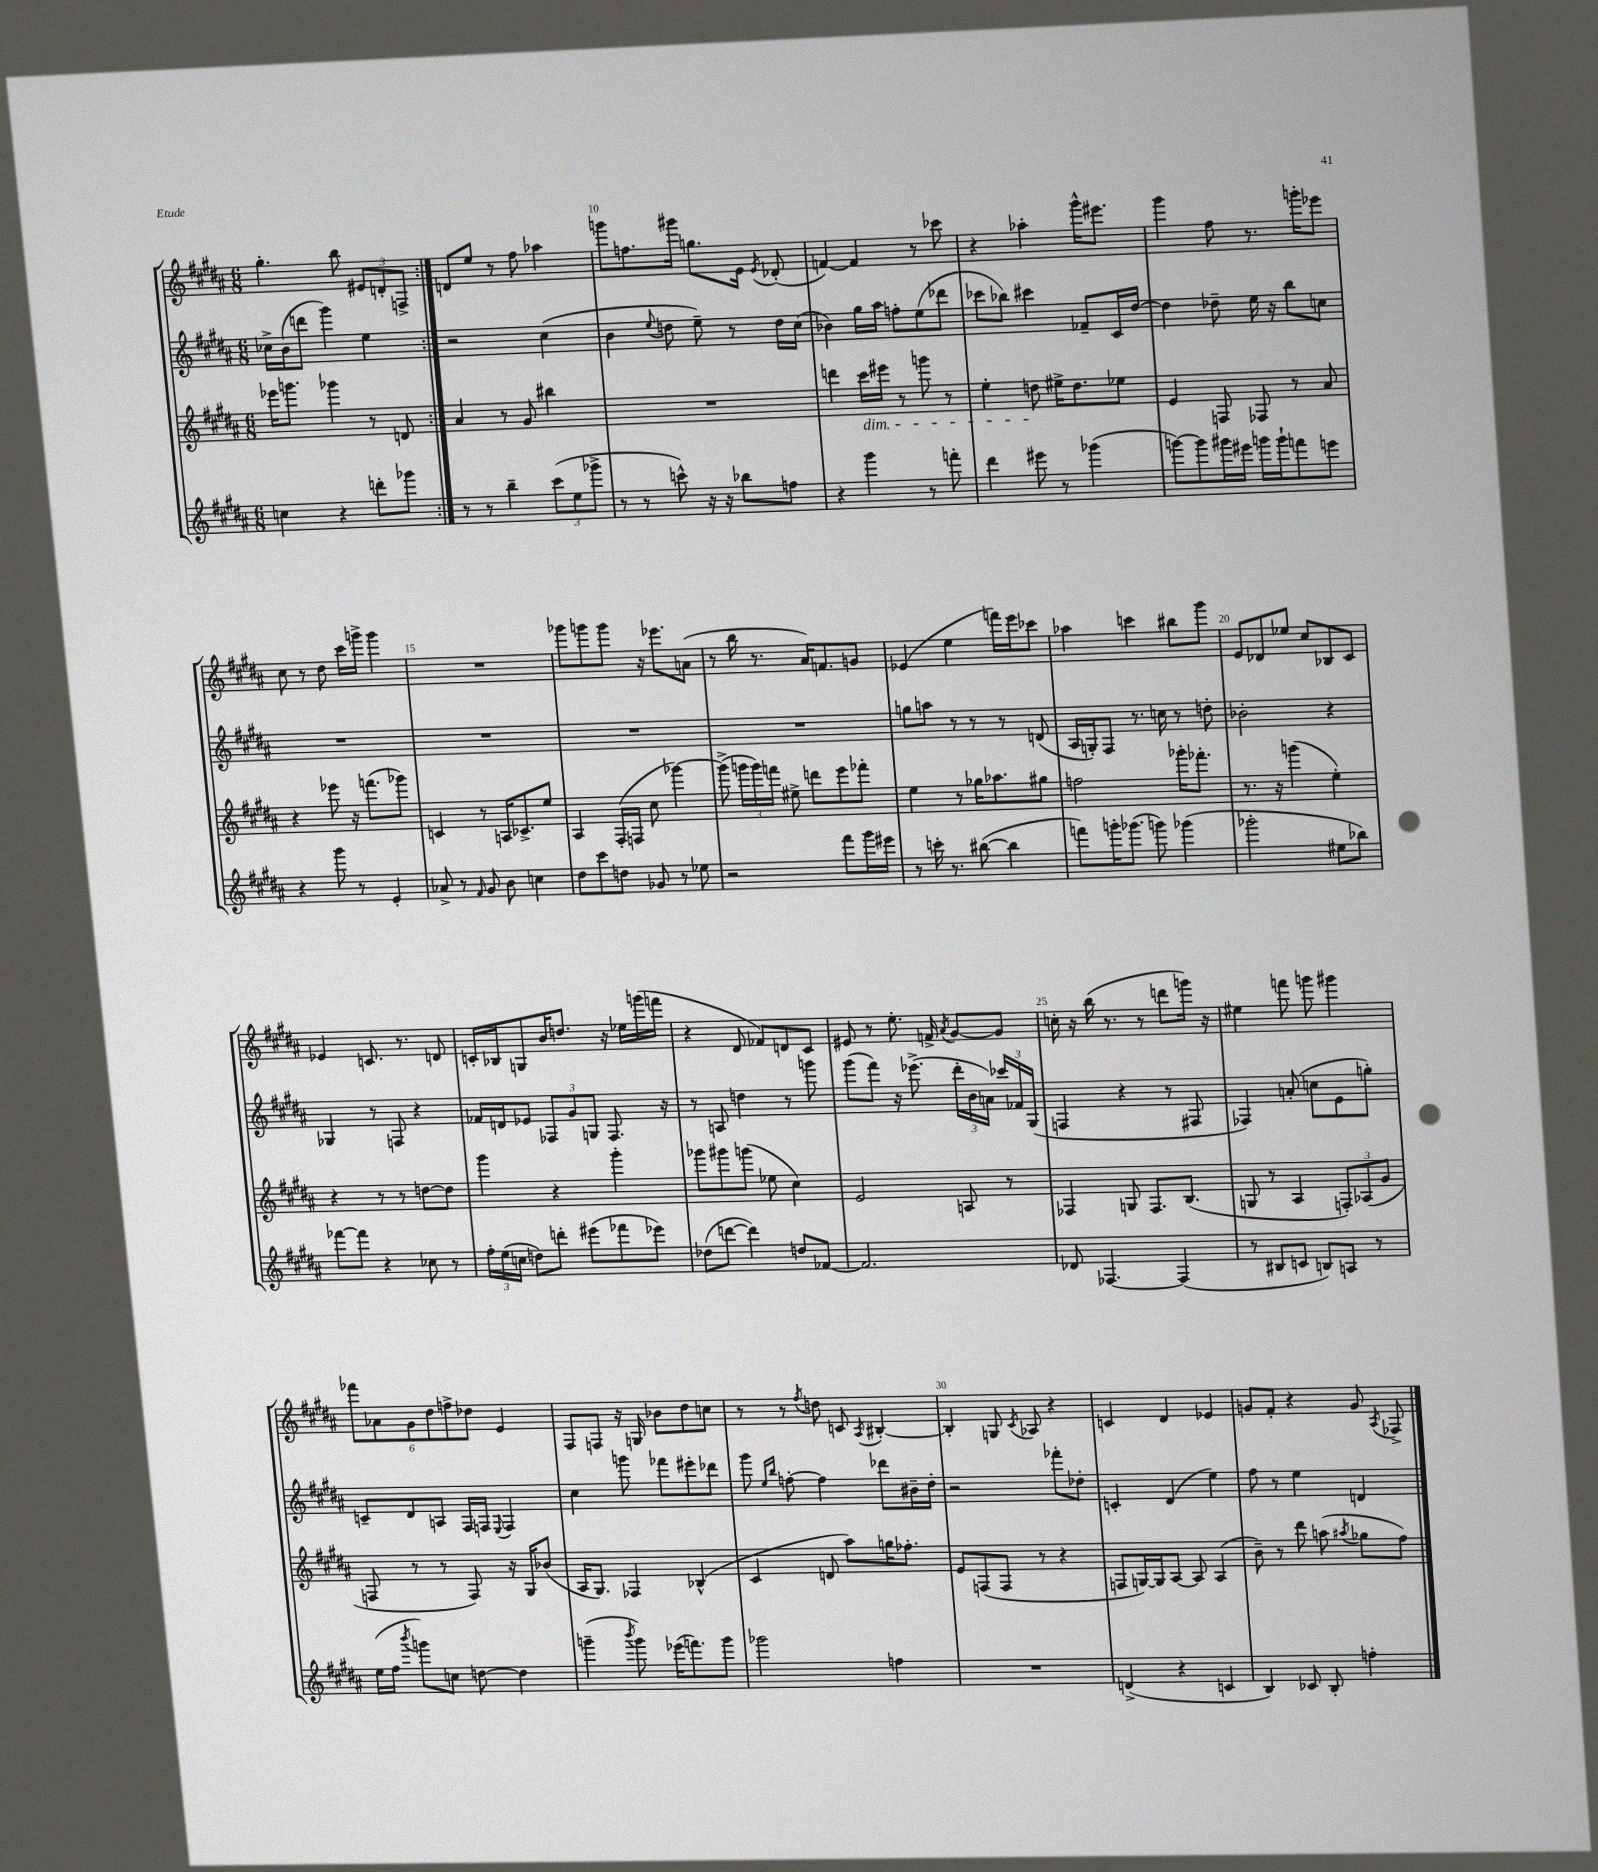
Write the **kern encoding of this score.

**kern	**kern	**kern	**kern
*staff4	*staff3	*staff2	*staff1
*clefG2	*clefG2	*clefG2	*clefG2
*k[f#c#g#d#a#]	*k[f#c#g#d#a#]	*k[f#c#g#d#a#]	*k[f#c#g#d#a#]
*M6/8	*M6/8	*M6/8	*M6/8
4cc	16eee-	16cc-^	4.gg#'
.	8.ggg	(16b	.
.	.	8ddd	.
4r	4ggg-	4ggg#)	.
.	.	.	8bb
8ddd'	8r	4ee	12e#
.	.	.	12d'
8ggg-	8d	.	.
.	.	.	12F^
=:|!	=:|!	=:|!	=:|!
8r	4a#	2r	8d
8r	.	.	8ee
4bb~	8r	.	8r
.	8g#	.	8ff#
(12ccc#	4bb#	(4cc#	4aa-
12ee	.	.	.
12ggg-^	.	.	.
=	=	=	=
8r	2.r	4b	8ggg
8r	.	.	8.ff
.	.	8qqee	.
8ccc^^)	.	8dd	.
.	.	.	16ggg#
16r	.	8ee~)	8.gg
16r	.	.	.
8bb-	.	8r	.
.	.	.	16e
.	.	.	8qe
8ff	.	16dd	(8d-'
.	.	(16cc#	.
=	=	=	=
4r	4ddd	4b-)	[4f)
4ggg#	16ccc#	16gg#	4f]
.	16eee#	16aa#	.
.	8r	8ff'	.
8r	8ggg	(8ee	8r
8fff'	8r	8ddd-	8ccc-
=	=	=	=
4ddd#	4ee'	8ccc-	4r
.	.	8bb-)	.
8eee#	8dd	4ccc#	4aa-'
8r	16ee#^	.	.
.	8.dd	.	.
(4ggg-	.	8f-~	16ggg#^^
.	.	.	8.eee#
.	8ee-	16c#	.
.	.	[16dd#	.
=	=	=	=
[8ggg)	4e	4dd#]	4ggg#
8ggg]	.	.	.
16ggg#	8F	8dd-~	8ff#
16eee#	.	.	.
16ggg	8F-	16ee	8.r
16ggg`	.	16r	.
8fff	8r	8bb	.
.	.	.	16ggg'
8eee	8a#	8cc	8eee-
=	=	=	=
4r	4r	2.r	8cc#
.	.	.	8r
8ggg#	8eee-	.	8dd#
8r	16r	.	16ccc#
.	(8.fff	.	16ggg^
4e'	.	.	4ggg
.	8ggg-)	.	.
=	=	=	=
8a-^	4c	2.r	2.r
8r	.	.	.
16qqf#	.	.	.
8g#	8r	.	.
8b	16A	.	.
.	8.c-^	.	.
4cc	.	.	.
.	8ee	.	.
=	=	=	=
8dd#	4A#	2.r	8ggg-
8ccc#	.	.	8ggg
8dd	(16F#'	.	8ggg
.	16F	.	.
8g-	8cc#	.	16r
.	.	.	8.eee-
8r	[4ggg-)	.	.
8ee-	.	.	(8a
=	=	=	=
2r	(8ggg-^]	2.r	8r
.	24ggg	.	16bb
.	24ggg)	.	.
.	.	.	8.r
.	24fff	.	.
.	8ee#^	.	.
.	8ddd	.	16a#)
.	.	.	8.f
8fff#	8eee	.	.
16ggg#	8fff-'	.	8g
16eee#	.	.	.
=	=	=	=
8r	4ee	8gg	(4e-
16ccc'	.	8aa	.
8.r	.	.	.
.	8r	8r	4ee
([8bb#	16gg-	8r	.
.	8.aa-	.	.
4bb#]	.	8r	16fff)
.	.	.	16eee
.	8gg#	(8d	8ccc-
=	=	=	=
8fff)	2ff	16A#	4aa-
.	.	16G')	.
16ggg'	.	8F#	.
(8.ggg-	.	.	.
.	.	8.r	4ccc
8ggg)	.	.	.
.	.	16cc	.
(4ggg-	16ggg-'	8r	8bb#
.	8.fff-'	.	.
.	.	8dd'	8ggg#
=	=	=	=
2ggg-'	8.r	2b-'	8e
.	.	.	8d-
.	16r	.	.
.	(4ggg	.	8ee-
.	.	.	8cc#
8ee#	4ee')	4r	8B-
8bb-)	.	.	8c#
=	=	=	=
[8fff-	4r	4G-	4e-
8fff-]	.	.	.
4r	8r	8r	8.c
.	8r	8F	.
.	.	.	8.r
8cc-	[8dd	4r	.
8r	8dd]	.	8d
=	=	=	=
24ff#'	4ggg#	16f-	16c'
(24ee	.	.	.
.	.	16d	16B-
24cc	.	.	.
8dd)	.	8e-	8G
8ddd'	4r	12F-	16b
.	.	.	8.dd
.	.	12g#	.
(8eee#	.	.	.
.	.	12G	.
8fff-	4ggg#'	8.F-	16r
.	.	.	16ee-
8eee-)	.	.	(16ggg
.	.	16r	16fff
=	=	=	=
(8dd-	8ggg-	8r	4r
[8ddd	8ggg#	8A	.
4ddd])	(8ggg	4dd	8d#
.	8ee-	.	8f-)
8dd	4cc#)	8r	8d
[8f-	.	8ggg	8c#
=	=	=	=
2.f-]	2e	(8ggg#	8e#
.	.	8fff#)	8r
.	.	16r	8.ee'
.	.	(8.eee-^	.
.	.	.	16f^
.	.	.	8qa#
.	8A	24ddd#'	[8g#
.	.	24b	.
.	.	24a)	.
.	8r	24ccc-	8g#]
.	.	24f-	.
.	.	(24G#	.
=	=	=	=
8d-	4F-	4F	16cc'
.	.	.	16r
[4.F-	.	.	(16bb
.	.	.	8.r
.	8G	4r	.
.	8.F-	.	8r
(4F-]	.	8r	8ddd
.	(8.B	.	.
.	.	8F#	16ggg)
.	.	.	16r
=	=	=	=
8r	8G	4F-)	4ee#
8B#	8r	.	.
8c	4A#	(8a'	8fff
8B)	.	8cc	8ggg
8A	12F')	8e	4ggg#
.	(12A-	.	.
8r	.	8gg')	.
.	12g#	.	.
=	=	=	=
(16ee	8F	8c~	12fff-
16ff#	.	.	.
.	.	.	12a-
8qbbb	.	.	.
8ggg)	8r	8d#	.
.	.	.	12g#
8cc	8r	8A	12dd#
.	.	.	12ff^
[8dd	8F)	16F#	.
.	.	.	12dd-
.	.	16F	.
.	.	8qqE	.
4dd]	16r	4F	4e
.	16G#	.	.
.	(8b-	.	.
=	=	=	=
(4ggg~	16A#	4cc#	8F#
.	8.G#)	.	.
.	.	.	8F
8qbbb	.	.	.
8ggg)	4F-	8ggg	16r
.	.	.	16G
(16eee-	.	8fff-	8b-
8.fff)	.	.	.
.	(4B-^^	8eee#'	8dd#
8ggg	.	8ddd-	8cc
=	=	=	=
2ggg-	4c#	8ggg#	8r
.	.	16qqee	.
.	.	16qqbb	.
.	.	[8ff'	8r
.	.	.	8qff#
.	8d	4ff]	8dd
.	8aa#)	.	8c
.	.	.	8qA#
4ff	16gg	8ddd-	[4B#'
.	8.ff-'	.	.
.	.	16b#~	.
.	.	16dd#'	.
=	=	=	=
2.r	8e	2r	4B#']
.	(8F	.	.
.	8F	.	8G
.	.	.	8qc#
.	8r	.	8A-
.	4r	8fff-'	4r
.	.	8dd-'	.
=	=	=	=
(4d^	8F	4c'	4c
.	[16G)	.	.
.	16G]	.	.
4r	[8A#	(4d#	4d#
.	8A#]	.	.
4c	(4A#	4ee)	4e-
=	=	=	=
4B)	8b~)	8ff#	8g
.	8r	8r	8f#'
8c-	8ddd#	4ee	4r
8B'	(8aa	.	.
.	8qaa#	.	.
4ff'	8gg-	4d	8g
.	.	.	8qA#
.	8ff#)	.	8F-^
==	==	==	==
*-	*-	*-	*-
